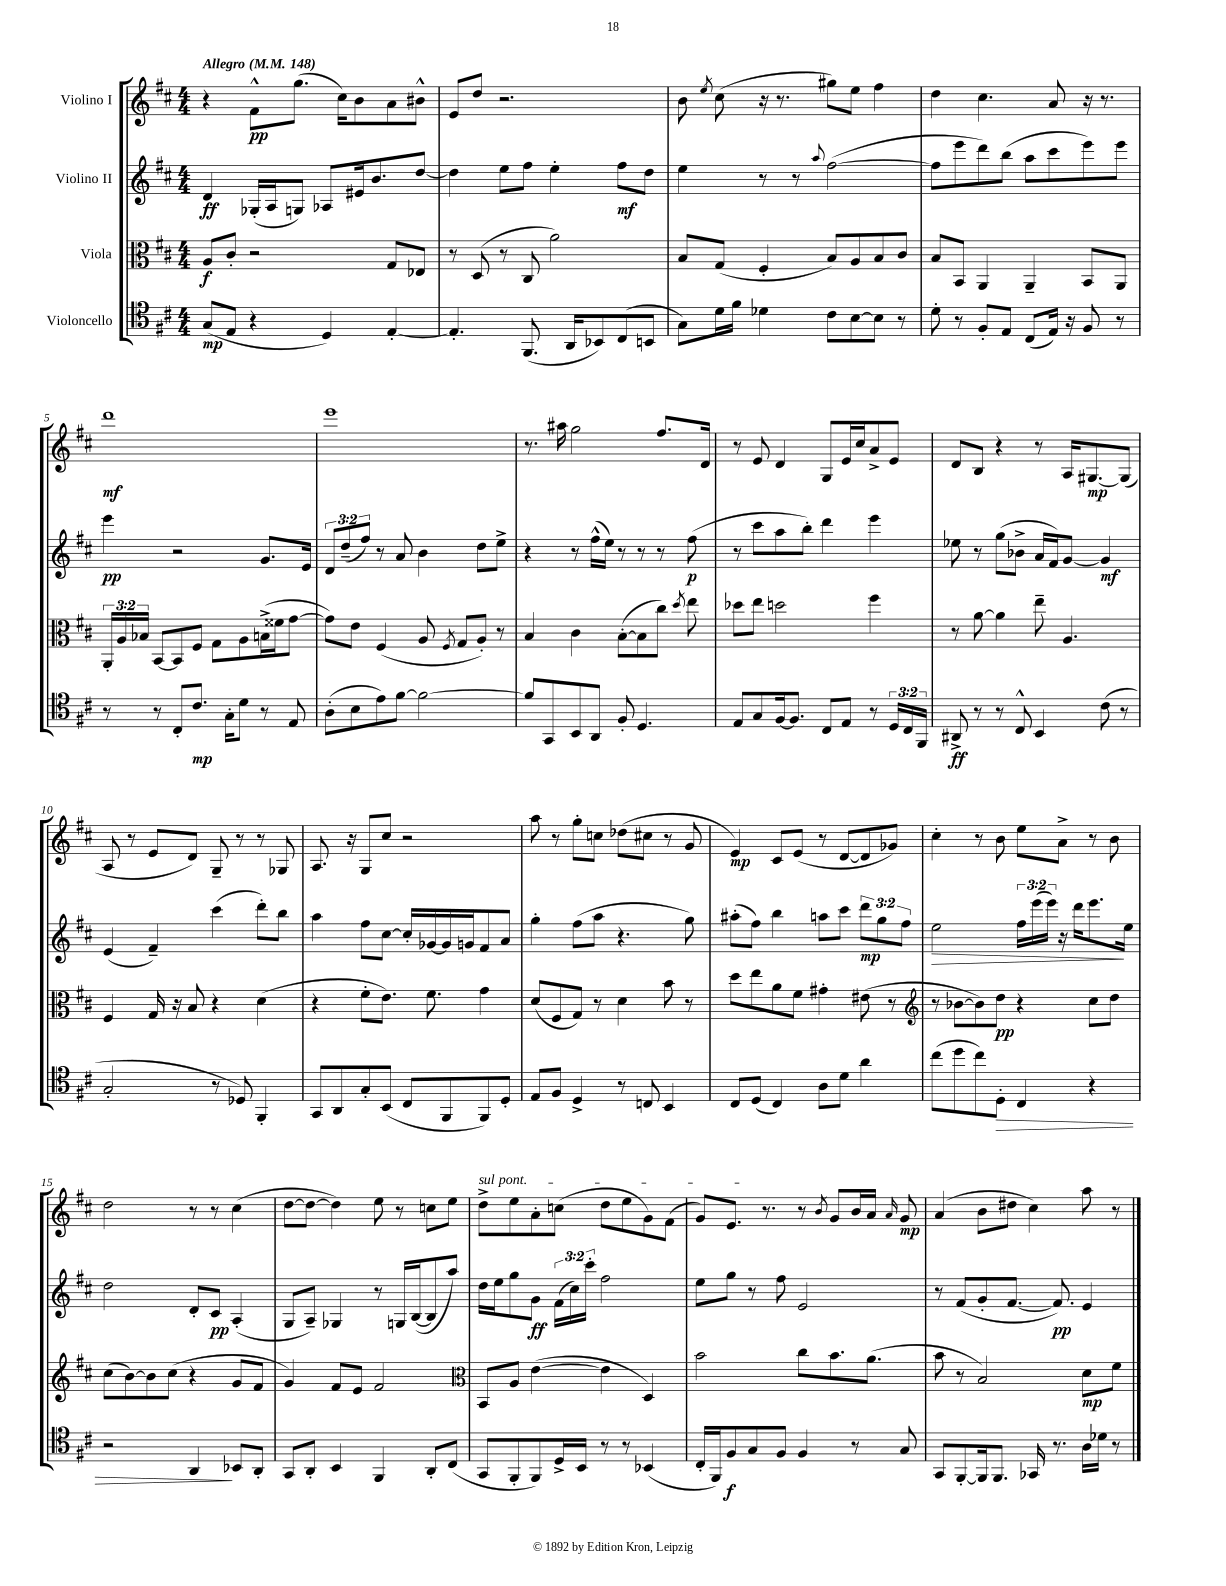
<<
\new StaffGroup <<
\new Staff = "s0" \with { instrumentName = "Violino I" } {
    \clef treble \key d \major \numericTimeSignature \time 4/4 \tempo "Allegro" 4 = 148
    \autoBeamOff r4 fis'8[-^\pp g''8.]( cis''16[) b'8 a'8 bis'8]-^ |
    e'8[ d''8] r2. |
    b'8 \acciaccatura { e''8 } cis''8( r16 r8. gis''8[) e''8] fis''4 |
    d''4 cis''4. a'8 r16 r8. |
    d'''1\mf |
    e'''1 |
    r8. ais''16 g''2 fis''8.[ d'16] |
    r8 e'8 d'4 g8[ e'16 cis''16 a'8-> e'8] |
    d'8[ b8] r4 r8 a16[ gis8.~\mp gis8]( |
    a8 r8 e'8[ d'8]) g8-- r8 r8 ges8 |
    a8. r16 g8[ cis''8] r2 |
    a''8 r8 g''8[-. c''8] des''8[( cis''8] r8 g'8 |
    e'4\mp) cis'8[ e'8]( r8 d'8[~ d'8 ges'8]) |
    cis''4-. r8 b'8 e''8[ a'8]-> r8 b'8 |
    d''2 r8 r8 cis''4( |
    d''8[~ d''8]~ d''4) e''8 r8 c''8[ e''8] |
    \once \override TextSpanner.bound-details.left.text = \markup { \italic "sul pont." } d''8[->\startTextSpan e''8 a'8-. c''8]( d''8[ e''8 g'8) fis'8]( |
    g'8[) e'8.]\stopTextSpan r8. r8 \acciaccatura { b'8 } g'8[ b'16 a'16] \grace { a'16 } g'8\mp |
    a'4( b'8[ dis''8] cis''4) a''8 r8 \bar "|." |
}
\new Staff = "s1" \with { instrumentName = "Violino II" } {
    \clef treble \key d \major \numericTimeSignature \time 4/4 \override Staff.TupletNumber.text = #tuplet-number::calc-fraction-text
    \autoBeamOff d'4\ff ges16[-.( a16 g8]) aes8[ eis'16 b'8. d''8]~ |
    d''4 e''8[ fis''8] e''4-. fis''8[\mf d''8] |
    e''4 r8 r8 \appoggiatura { a''8 } fis''2~( |
    fis''8[ e'''8 d'''8) b''8]( a''8[ cis'''8 e'''8) e'''8] |
    e'''4\pp r2 g'8.[ e'16] |
    \tuplet 3/2 { d'8[ d''8--( fis''8]) } r8 a'8 b'4 d''8[ e''8]-> |
    r4 r8 fis''16[-^( e''16]) r8 r8 r8 fis''8\p( |
    r8 cis'''8[ a''8 b''8]-.) d'''4 e'''4 |
    ees''8 r8 g''8[( bes'8]-> a'16[ fis'16) g'8]~ g'4\mf |
    e'4( fis'4--) cis'''4( d'''8[-.) b''8] |
    a''4 fis''8[ cis''8]~ cis''16[-. ges'16~ ges'16 g'16 fis'8 a'8] |
    g''4-. fis''8[( a''8] r4. g''8) |
    ais''8[-.( fis''8]) b''4 a''8[ cis'''8] \tuplet 3/2 { d'''8[\mp g''8 fis''8] } |
    e''2\> \tuplet 3/2 { fis''16[ e'''16( e'''16]) } r16 d'''16[ e'''8.\! e''16] |
    d''2 d'8[-. cis'8]\pp a4-.( |
    g8[ a8]--) ges4 r8 g16[ b16~( b8 a''8]) |
    d''16[ e''16 g''8 g'8]\ff \tuplet 3/2 { fis'16[( cis''16) cis'''16]-. } fis''2 |
    e''8[ g''8] r8 fis''8 e'2 |
    r8 fis'8[( g'8-. fis'8.]~ fis'8.\pp) e'4 \bar "|." |
}
\new Staff = "s2" \with { instrumentName = "Viola" } {
    \clef alto \key d \major \numericTimeSignature \time 4/4 \override Staff.TupletNumber.text = #tuplet-number::calc-fraction-text
    \autoBeamOff a8[\f cis'8]-. r2 g8[ ees8] |
    r8 d8( r8 cis8 a'2) |
    b8[ g8]( fis4-. b8[) a8 b8 cis'8] |
    b8[ b,8] a,4 a,4-- b,8[ a,8] |
    \tuplet 3/2 { a,16[-. a16 bes16] } b,8[~ b,8 fis8] g8[ a8 b16->( fisis'16 g'8]~ |
    g'8[) e'8] fis4( a8 \acciaccatura { fis8 } g8[ a8]-.) r8 |
    b4 cis'4 b8[~-.( b8 cis''8]) \acciaccatura { d''8 } e''8 |
    des''8[ e''8] d''2 fis''4 |
    r8 a'8~ a'4 e''8-- a4. |
    fis4 g16 r16 b8 r4 d'4( |
    r4 fis'8[-. e'8.]) fis'8. g'4 |
    d'8[( fis8 g8]) r8 d'4 b'8 r8 |
    d''8[ e''8 a'8 fis'8] gis'4-. eis'8( r8 |
    \clef treble r8 bes'8[~ bes'8) d''8]\pp r4 cis''8[ d''8] |
    cis''8[( b'8~) b'8 cis''8]( r4 g'8[ fis'8] |
    g'4) fis'8[ e'8] fis'2 |
    \clef alto b,8[ a8] e'4~( e'4 d4) |
    b'2 cis''8[ b'8. a'8.]( |
    b'8 r8 b2) d'8[\mp fis'8] \bar "|." |
}
\new Staff = "s3" \with { instrumentName = "Violoncello" } {
    \clef tenor \key d \major \numericTimeSignature \time 4/4 \override Staff.TupletNumber.text = #tuplet-number::calc-fraction-text
    \autoBeamOff g8[\mp( e8] r4 d4) e4~-. |
    e4.-. fis,8.( a,16[ bes,8) cis8( b,8] |
    g8[) d'16 fis'16] des'4 cis'8[ b8~ b8] r8 |
    d'8-. r8 fis8[-. e8] cis8[( e16]) r16 fis8 r8 |
    r8 r8 cis8[-. cis'8.]\mp g16[-. d'8] r8 e8 |
    a8[-.( b8 e'8) fis'8]~ fis'2~ |
    fis'8[ g,8 b,8 a,8] fis8-. d4. |
    e8[ g8 fis16~ fis8.] cis8[ e8] r8 \tuplet 3/2 { d16[ cis16 fis,16] } |
    ais,8->\ff r8 r8 cis8-^ b,4 cis'8( r8 |
    g2-. r8 des8) fis,4-. |
    g,8[ a,8 g8-. b,8]( cis8[ fis,8 fis,8) d8]-. |
    e8[ fis8] d4-> r8 c8 b,4 |
    cis8[ d8]( cis4) a8[ d'8] a'4 |
    cis''8[( d''8 cis''8) d8]-.\> cis4 r4 |
    r2 a,4\! bes,8[ a,8]-. |
    g,8[ a,8]-. b,4 fis,4 a,8[-. cis8]( |
    g,8[ fis,8-. fis,8) d16-> b,16] r8 r8 bes,4( |
    cis16[-. fis,16) fis8\f g8 fis8] fis4 r8 g8 |
    g,8[ fis,8~-. fis,16 fis,8.] ges,16 r8. a16[ des'16] r8 \bar "|." |
}
>>
>>
